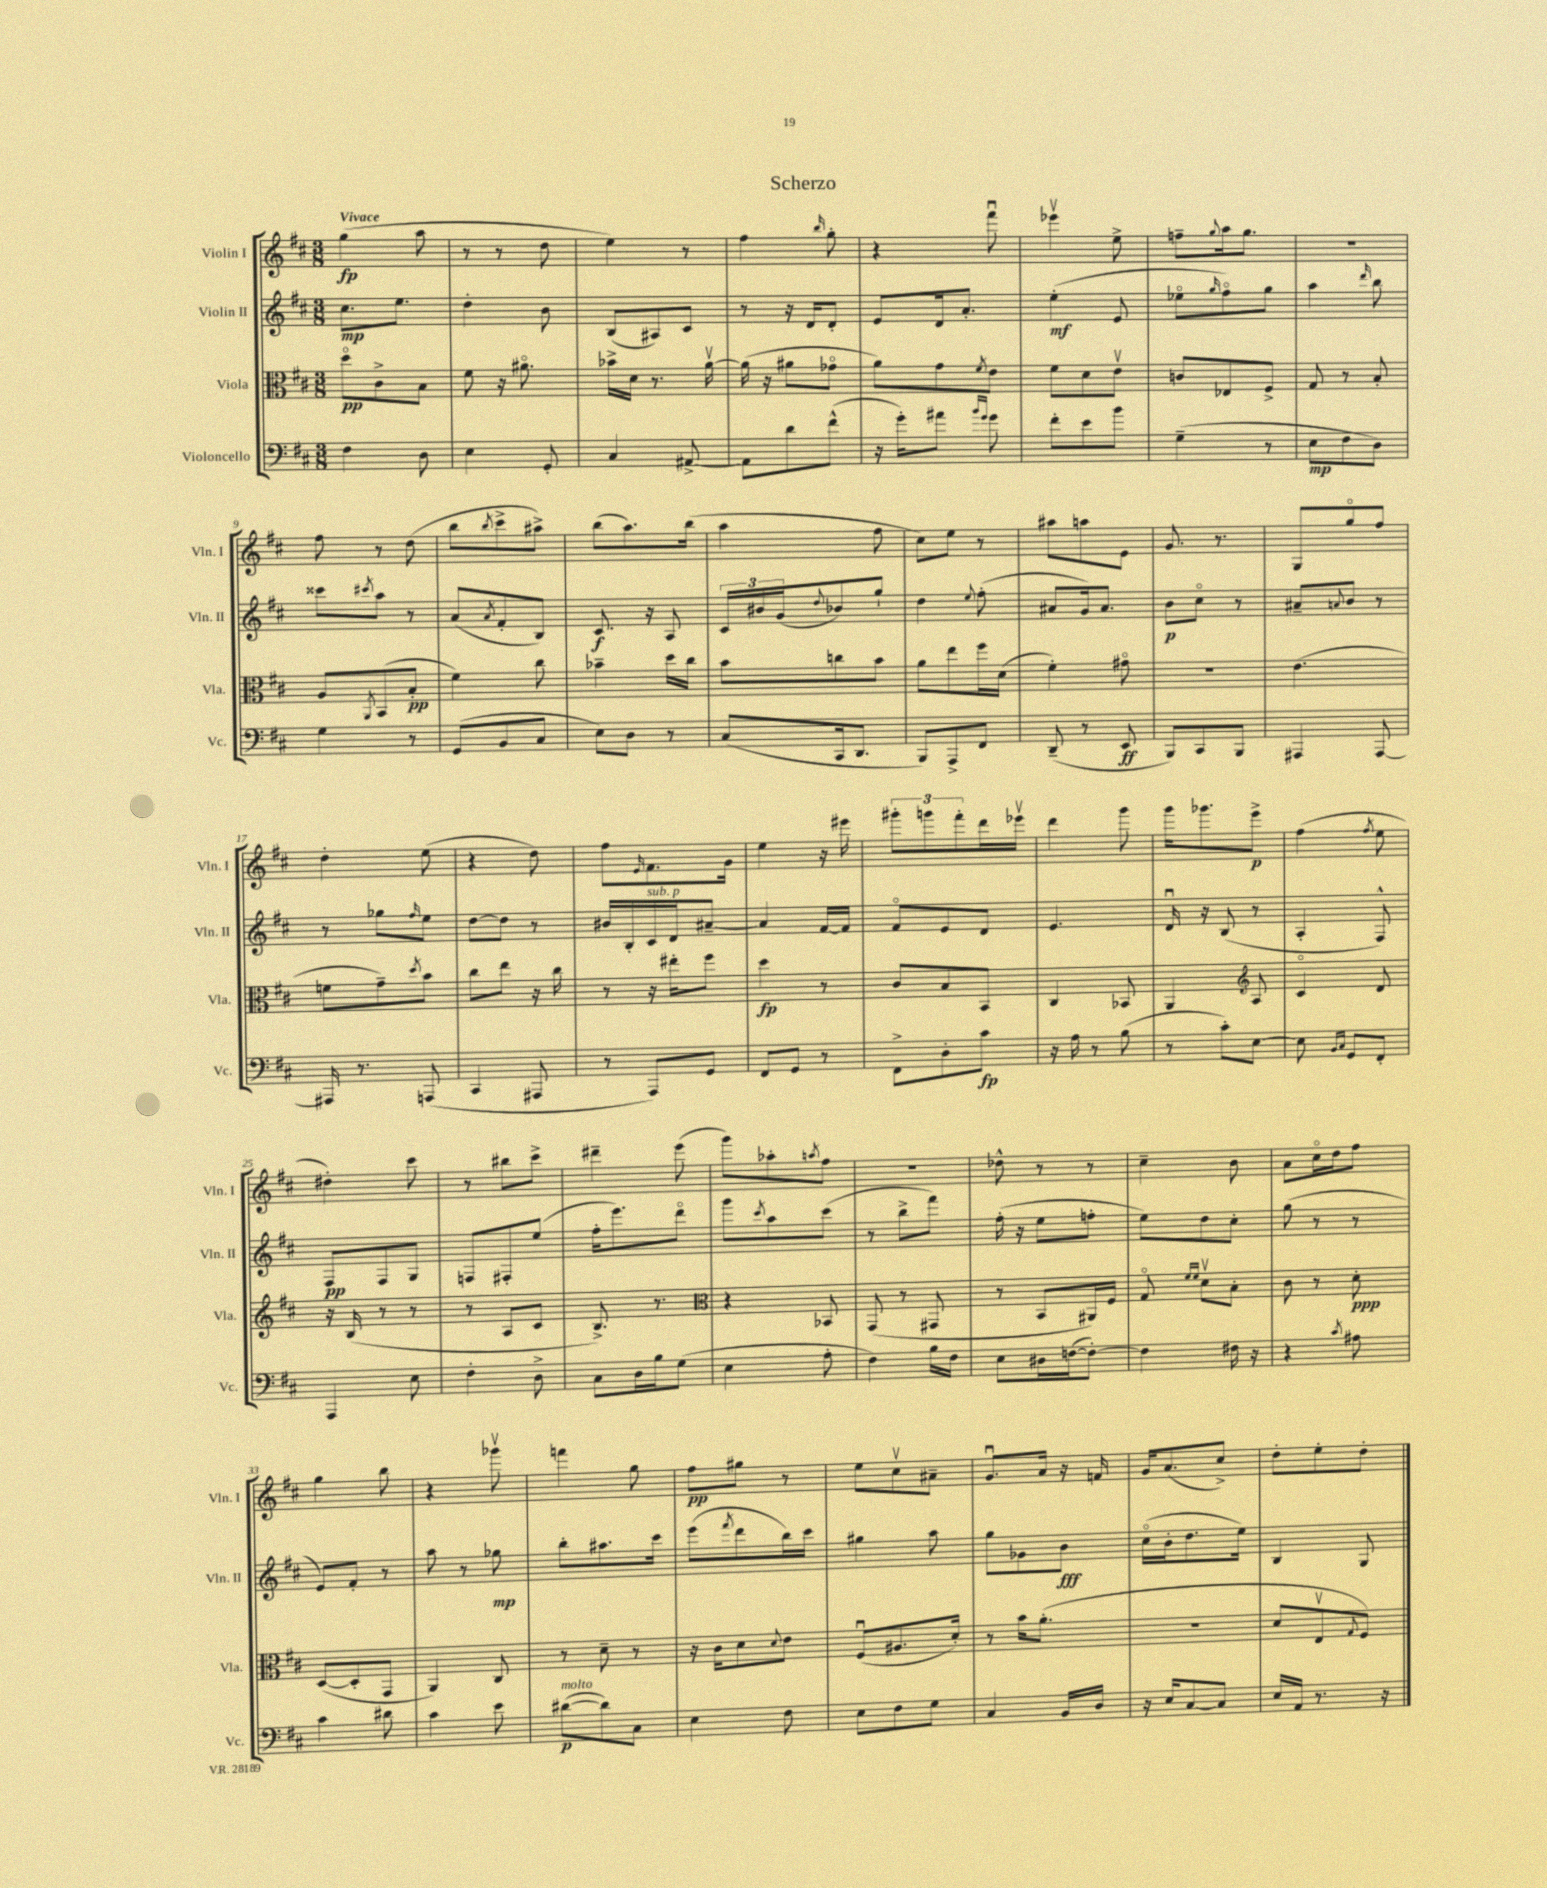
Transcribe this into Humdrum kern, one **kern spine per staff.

**kern	**kern	**kern	**kern
*staff4	*staff3	*staff2	*staff1
*clefF4	*clefC3	*clefG2	*clefG2
*k[f#c#]	*k[f#c#]	*k[f#c#]	*k[f#c#]
*M3/8	*M3/8	*M3/8	*M3/8
4F#	8ddo	8.cc#	(4gg
.	8c#^	.	.
.	.	8.ee	.
8D	8B	.	8aa
=	=	=	=
4E	8f#	4dd'	8r
.	16r	.	8r
.	8.a#o	.	.
8GG'	.	8b	8dd
=	=	=	=
4C#	16b-^	(8B	4ee)
.	16d	.	.
.	8.r	8A#)	.
[8AA#^	.	8c#	8r
.	[16av	.	.
=	=	=	=
8AA#]	(16a]	8r	4ff#
.	16r	.	.
8d	8a#	16r	.
.	.	16d	.
.	.	.	16qqbb
(8f#^^	8g-o	8d'	8gg'
=	=	=	=
16r	8a)	8e	4r
16g')	.	.	.
8a#	8g	16d	.
.	.	8.a'	.
16qqb	.	.	.
16qqg	8qf#	.	.
8g	8e	.	8fff#u
=	=	=	=
8f#'	8f#	(4ee'	4eee-v
8e	8d	.	.
8b	8ev	8e	8ee^
=	=	=	=
(4G~	8c	8ee-o	8ff~
.	.	16qqgg	8qqgg
.	8E-	8ff#o)	16aa
.	.	.	8.gg
8r	8F#^	8gg	.
=	=	=	=
8E	8G	4aa	4.r
8F#	8r	.	.
.	.	16qqddd	.
8D)	8B'	8bb	.
=	=	=	=
4G	8A	8ccc##	8ff#
.	8qAA	8qccc#	.
.	(8BB	8aa	8r
8r	8B'	8r	(8dd
=	=	=	=
(8GG	4f#)	(8a	8bb
.	.	8qa	8qbb
8BB	.	8f#'	8ccc#^
8C#	8cc#	8B)	8aa#^)
=	=	=	=
8E)	4b-~	8.c#	(8bb
8D	.	.	8.aa)
.	.	16r	.
8r	16dd	8A	.
.	16cc#	.	(16bb
=	=	=	=
(8C#	8b	24c#	4aa
.	.	24b#	.
.	.	(24g	.
.	.	8qqdd	.
16CC#	8cc	8b-)	.
8.DD	.	.	.
.	8b	8gg`	8ff#
=	=	=	=
8BBB)	8a	4dd	8cc#)
8AAA^	8ee	.	8ee
.	.	8qqee	.
8FF#	16ff#	(8ff#'	8r
.	(16d	.	.
=	=	=	=
(8DD~	4f#')	8a#	8aa#
8r	.	16g)	8aa
.	.	8.a#	.
8EE	8g#o	.	8e
=	=	=	=
8BBB)	4.r	8b	8.g
8CC#	.	8cc#o	.
.	.	.	8.r
8BBB	.	8r	.
=	=	=	=
4AAA#	(4.e	8a#~	8G
.	.	8qqa	.
.	.	8b	8ggo
[8AAA#	.	8r	8ff#
=	=	=	=
16AAA#]	8f	8r	4dd'
8.r	.	.	.
.	8g~)	8gg-	.
.	8qdd	16qqff#	.
(8AAA	8b	8ee	(8ee
=	=	=	=
4CC#	8cc#	[8dd	4r
.	8ee	8dd]	.
8AAA#	16r	8r	8dd)
.	16cc#	.	.
=	=	=	=
8r	8r	16b#	8ff#
.	.	16B'	.
.	.	.	16qqe
8AAA)	16r	16c#	8.f#
.	16ee#'	16d	.
8GG	8ff#	[8a#~	.
.	.	.	16g
=	=	=	=
8FF#	4dd	4a#]	4ee
8GG	.	.	.
8r	8r	[16f#	16r
.	.	16f#]	16eee#
=	=	=	=
8FF#^	8c#	8f#o	12ggg#'
.	.	.	12ggg
8D'	8B	8e	.
.	.	.	12fff#'
8c#	8BB	8d	16ddd
.	.	.	16eee-v
=	=	=	=
16r	4C#	4.e	4ddd
16A	.	.	.
8r	.	.	.
(8B	8BB-	.	8ggg
=	=	=	=
8r	4AA	16du	16ggg
.	.	16r	8.ggg-
8c#')	.	(8B	.
*	*clefG2	*	*
[8E	8A	8r	8eee^
=	=	=	=
8E]	4c#o	4A'	(4ff#
16qqBB	.	.	.
16qqC#	.	.	.
8GG	.	.	.
.	.	.	8qff#
8FF#'	8d	8F#^^)	8ee
=	=	=	=
4AAA	16r	8F#	4dd#')
.	(16B	.	.
.	8r	8F#	.
8E	8r	8G	8ccc#
=	=	=	=
4F#'	8r	8F	8r
.	8A	8F#'	8bb#
8D^	8c#	(8ee	8ccc#^
=	=	=	=
8C#	8.B^)	16ff#'	4ddd#~
.	.	8.eee)	.
16D	.	.	.
16B	8.r	.	.
(8G	.	8dddo	(8eee
=	=	=	=
*	*clefC3	*	*
4E	4r	8ggg	8ggg)
.	.	8qccc#	.
.	.	8aa	8aa-'
.	.	.	8qaa
8A'	8BB-	(8ccc#	8ff#
=	=	=	=
4F#)	(8GG	8r	4.r
.	8r	8bb^	.
16B	8GG#	8fff#)	.
16F#	.	.	.
=	=	=	=
8E	8r	(16ff#'	8dd-^^
.	.	16r	.
16D#	8BB	8ee	8r
([16F	.	.	.
8F'_)	16AA#)	8ff'	8r
.	16F#	.	.
=	=	=	=
4F]	8Go	8ee)	4cc#~
.	16qqf#	.	.
.	16qqf#	.	.
.	8dv	8dd	.
16F#	8B'	8cc#'	8b
16r	.	.	.
=	=	=	=
4r	8c#	(8gg	8a
.	8r	8r	16cc#o
.	.	.	16dd
8qc#	.	.	.
8A#	8d'	8r	8ff#
=	=	=	=
4c#	([8D	8e)	4gg
.	8D']	8f#'	.
8d#	8GG	8r	8bb
=	=	=	=
4c#	4AA)	8aa	4r
.	.	8r	.
8e	8C#	8gg-	8ggg-v
=	=	=	=
([8d#	8r	8bb'	4fff
8d#])	8d~	8.aa#	.
8C#	8r	.	8gg
.	.	16ccc#	.
=	=	=	=
4E	16r	(8eee	8ff#
.	16c#	.	.
.	.	8qfff#	.
.	8d	8ddd	8gg#
.	8qqd	.	.
8F#	8e	16bb)	8r
.	.	16ccc#	.
=	=	=	=
8E	(8F#u	4gg#	8ee
8F#	8.A#	.	8cc#v
8G	.	8aa	8a#~
.	16d')	.	.
=	=	=	=
4C#	8r	8gg	8.gu
.	16b	8g-	.
.	(8.a'	.	16a
16BB	.	8b	16r
16D	.	.	16f
=	=	=	=
16r	4.r	(16cc#o	16g
16E	.	16b'	(8.a
[8C#	.	8.dd	.
8C#]	.	.	8cc#^)
.	.	16ee)	.
=	=	=	=
16E	8d	4B	8dd'
16AA	.	.	.
8.r	8Ev	.	8ee'
.	8qqG	.	.
.	8F#)	8G	8dd'
16r	.	.	.
==	==	==	==
*-	*-	*-	*-
